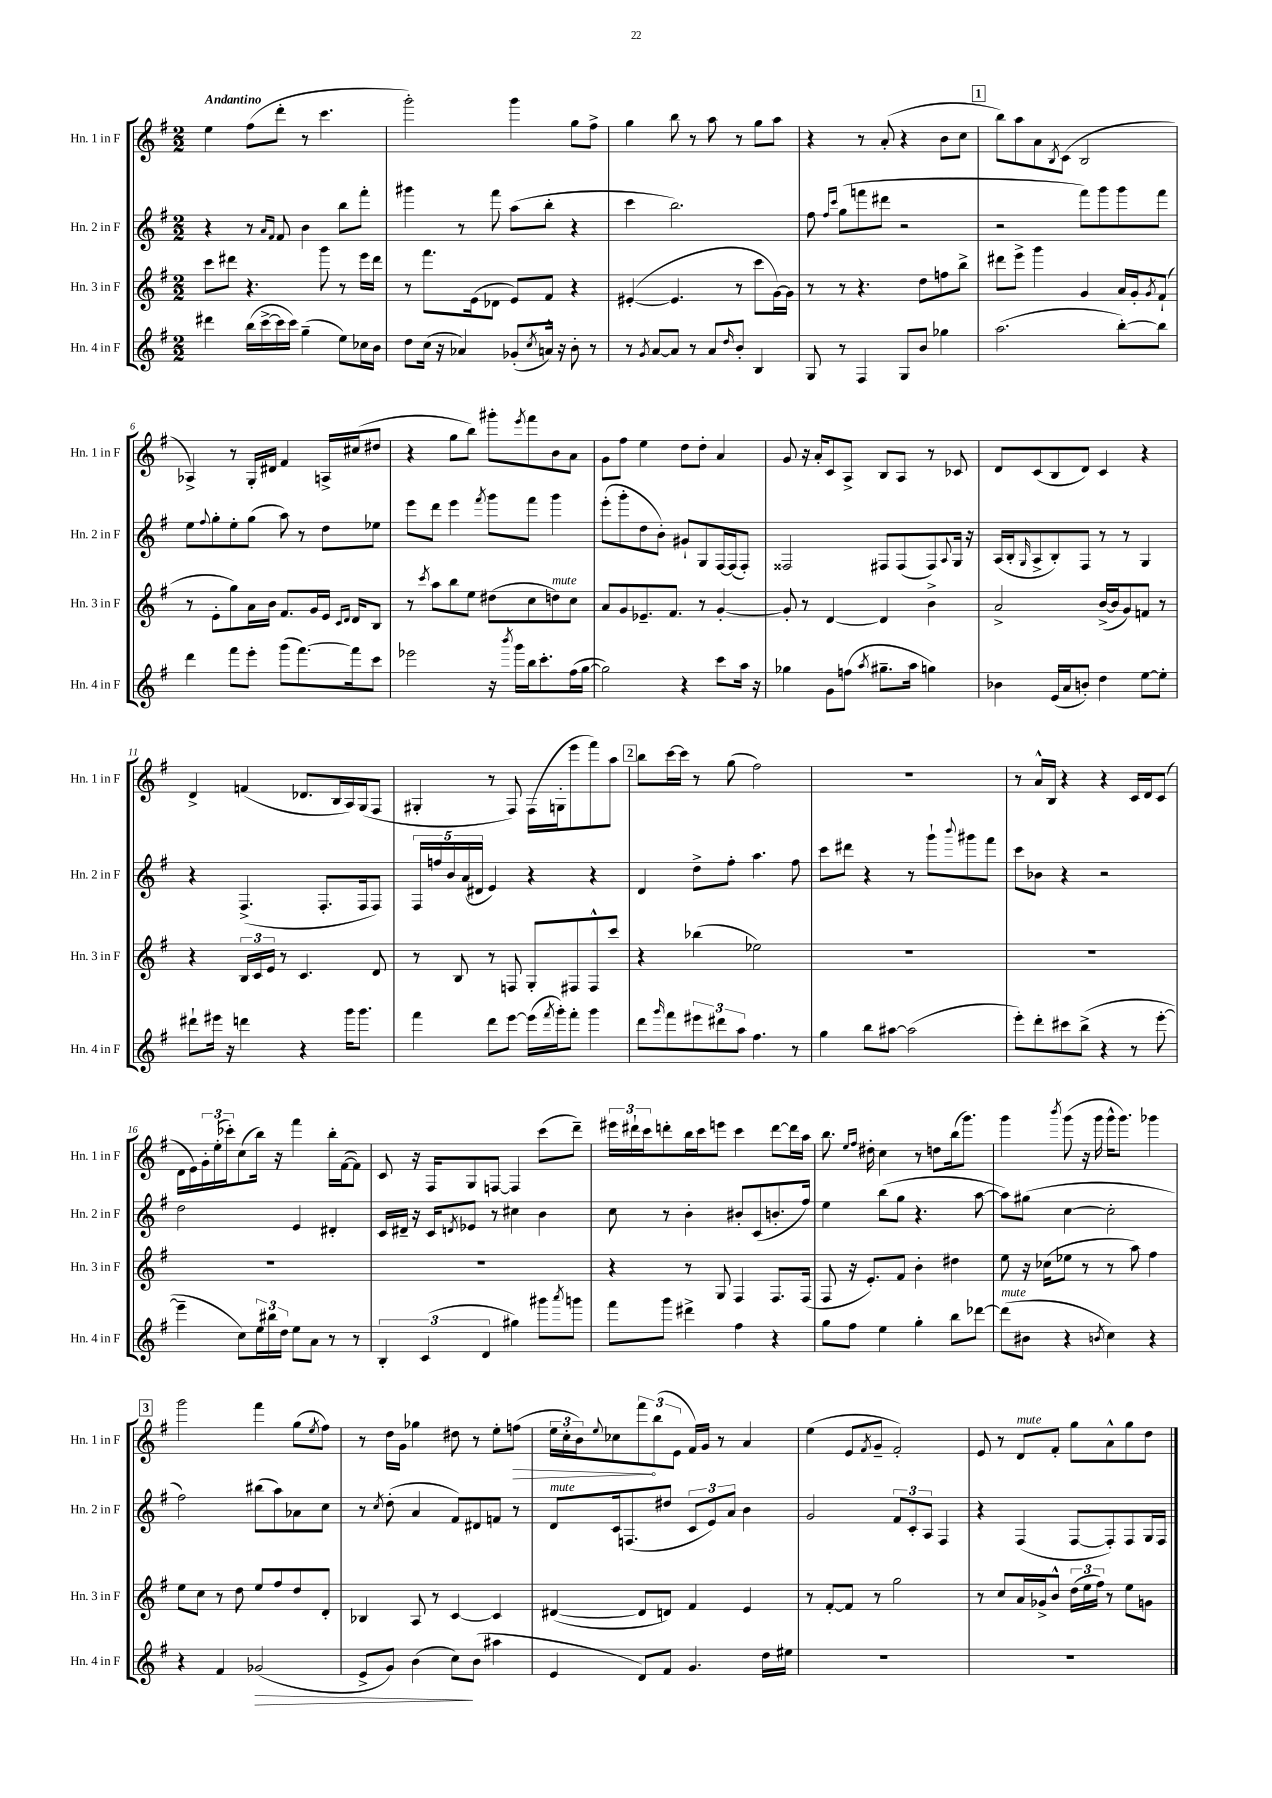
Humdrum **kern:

**kern	**kern	**kern	**kern
*staff4	*staff3	*staff2	*staff1
*clefG2	*clefG2	*clefG2	*clefG2
*k[f#]	*k[f#]	*k[f#]	*k[f#]
*M2/2	*M2/2	*M2/2	*M2/2
4ddd#\	8ccc\L	4r	4ee\
.	8ddd#\J	.	.
(16bb\LL	4.r	8r	(8ff#\L
[16ccc^\	.	.	.
.	.	16qqa/LL	.
.	.	16qqf#/JJ	.
16ccc\]	.	8f#/	8ddd'\J
16ccc\JJ)	.	.	.
(4gg~\	.	4b\	8r
.	8ggg\	.	4.ccc\
8ee\L)	8r	8bb\L	.
16cc-\L	16eee\LL	8fff#'\J	.
16b\JJ	16ddd#\JJ	.	.
=	=	=	=
8dd\L	8r	4ggg#\	2ggg'\)
(16cc\Jk	8.fff#\L	.	.
16r	.	.	.
4a-/)	.	8r	.
.	(16e\k	.	.
.	8d-\J	8fff#\	.
(8g-'/L	8e/L)	(8aa\L	4ggg\
8qcc/	.	.	.
16a^^/Jk)	8f#/J	8bb'\J	.
16r	.	.	.
8b'\	4r	4r	8gg\L
8r	.	.	8ff#^\J
=	=	=	=
8r	([4e#'/	4ccc\	4gg\
8qg/	.	.	.
[8a/L	.	.	.
8a/]J	4.e#/]	2.bb\)	8bb\
8r	.	.	8r
8a/L	.	.	8aa\
16qqdd/	.	.	.
8b'/J	8r	.	8r
4B/	8ccc\L	.	8gg\L
.	[16g\L)	.	8aa\J
.	16g\]JJ	.	.
=	=	=	=
8G/	8r	8ff#\	4r
.	.	16qqff#/LL	.
.	.	16qqccc/JJ	.
8r	8r	(8gg\L	.
4F#/	4.r	8fff\	8r
.	.	8ddd#\J	(8a'/
8G/L	.	2r	4r
8b/J	8dd\L	.	.
4gg-\	8ff\	.	8b\L
.	8bb^\J	.	8cc\J
=	=	=	=
(2.aa\	8ddd#\L	2r	8bb\L)
.	8eee^\J	.	8aa\
.	4ggg\	.	8a\
.	.	.	8qB/
.	.	.	(8c\J
.	4g/	8fff#\L)	2B/
.	.	8ggg\	.
[8bb'\L)	16a/LL	8ggg\	.
.	16g'/J	.	.
.	8qg/	.	.
8bb\]J	(8f#`/J	8fff#\J	.
=	=	=	=
4ddd\	8r	8ee\L	4A-^/)
.	.	8qqff#/	.
.	8e'\L	8gg'\	.
8fff#\L	8gg\)	8ee'\	8r
8eee'\J	16a\L	(8gg\J	16G'/LL
.	16b\JJ	.	16d#/JJ
(8ggg\L	8.f#/L	8aa\)	4f#/
[8.fff#\)	.	8r	.
.	16g/L	.	.
.	16e/JJ	8dd\L	16A^/LL
.	16qqc/LL	.	.
.	16qqd/JJ	.	.
16fff#\]k	16d/LK	.	(16cc#/J
8ccc\J	8B/J	8ee-\J	8dd#/J
=	=	=	=
2eee-\	8r	8eee\L	4r
.	8qccc/	.	.
.	8aa\L	8ddd\J	.
.	8bb\	4eee\	8gg\L
.	8ee\J	.	8bb\J)
.	.	8qfff#/	.
16r	(8dd#\L	8ggg\L	8ggg#'\L
8qbbb/	.	.	.
16ggg\LL	.	.	.
.	.	.	8qeee/
16bb\J	8cc\	8fff#\J	8fff#\
8.ccc'\	.	.	.
.	8dd\)	4ggg\	8b\
(16ff#\L	8cc\J	.	8a\J
[16gg\JJ	.	.	.
=	=	=	=
2gg\])	8a/L	(8eee'\L	8g\L
.	8g/	8ggg'\	8ff#\J
.	8.e-~/	8dd\	4ee\
.	.	8b'\J)	.
.	8.f#/J	.	.
4r	.	8g#`/L	8dd\L
.	8r	8G/	8dd'\J
8ccc\L	[4g'/	[16F#/L	4a/
.	.	(16F#/]J	.
16aa\Jk	.	8F#'/J)	.
16r	.	.	.
=	=	=	=
4gg-\	8g'/]	2F##/	8g/
.	8r	.	16r
.	.	.	16a'/LK
8g\L	[4d/	.	8c/
(8ff\J	.	.	8A^/J
8qaa/	.	.	.
8.gg#~\L	4d/]	8F#/L	8B/L
.	.	(8F#/	8A/J
16aa\Jk	.	.	.
4gg\)	4b^\	8F#/)	8r
.	.	8qqA/	.
.	.	16G/Jk	8c-/
.	.	16r	.
=	=	=	=
4b-\	2a^/	(16A/LL	8d/L
.	.	16B'/J	.
.	.	16qqG/	.
.	.	8A^/	(8c/
(16e/LL	.	8B'/)	8B/
16a/J	.	.	.
8b'/J)	.	8F#/J	8d/J)
4dd\	([16b^/LL	8r	4c/
.	16b/]J	.	.
.	8g/)	8r	.
[8ee\L	8f/J	4G/	4r
8ee'\]J	8r	.	.
=	=	=	=
8ddd#`\L	4r	4r	4d^/
16eee#\Jk	.	.	.
16r	.	.	.
4ddd\	24B/LL	(4.F#^/	(4f/
.	24c/	.	.
.	24e/JJ	.	.
.	8r	.	.
4r	4.c/	.	8.d-/L
.	.	8.F#'/L	.
.	.	.	16B/L
16ggg\LK	.	.	16A/)
8.ggg\J	.	16F#/k	(16G/J
.	8d/	8F#/J)	8F#/J
=	=	=	=
4fff#\	8r	20F#/LL	4G#'/
.	.	20ff/	.
.	.	20b/	.
.	8B/	.	.
.	.	(20a/	.
.	.	20d#/JJ	.
8ddd\L	8r	4e/)	8r
[8eee\J	8F/	.	8F#/)
(16eee\]LL	8G'/L	4r	(16F#\LL
8qfff#/	.	.	.
16ggg'\J)	.	.	16G'\J
8fff#'\J	8F#/	.	8eee\
4ggg\	8F#^^/	4r	8fff#\)
.	8ccc/J	.	8aa\J
=	=	=	=
8ddd\L	4r	4d/	8bb\L
16qqggg/	.	.	.
8fff#\	.	.	[16ccc\L
.	.	.	16ccc\]JJ
12eee#\	(4bb-\	8dd^\L	8r
12ddd#\	.	.	.
.	.	8ff#'\J	(8gg\
12aa\J	.	.	.
4.ff#\	2ee-\)	4.aa\	2ff#\)
8r	.	8ff#\	.
=	=	=	=
4gg\	1r	8ccc\L	1r
.	.	8ddd#\J	.
8bb\L	.	4r	.
[8aa#\J	.	.	.
(2aa#\]	.	8r	.
.	.	8ggg`\L	.
.	.	8qqbbb/	.
.	.	8ggg#\	.
.	.	8fff#\J	.
=	=	=	=
8eee'\L)	1r	8ccc\L	8r
8ddd'\	.	8b-\J	16a^^/LL
.	.	.	16B/JJ
8ccc#\	.	4r	4r
(8bb^\J	.	.	.
4r	.	2r	4r
8r	.	.	16c/LL
.	.	.	16d/J
[8eee'\	.	.	(8c/J
=	=	=	=
4eee~\]	1r	2dd\	16d\LL
.	.	.	16e\)
.	.	.	24g'\
.	.	.	(24ee'\
.	.	.	24ccc-'\J)
8cc\L)	.	.	(8cc\
24ee\L	.	.	16bb\Jk)
24bb#\	.	.	.
.	.	.	16r
24dd\JJ	.	.	.
8ee\L	.	4e/	4fff#\
8a\J	.	.	.
8r	.	4d#'/	16bb'\LL
.	.	.	([16f#\J
8r	.	.	8f#\]J)
=	=	=	=
6B'/	1r	16c/LL	8c/
.	.	16d#~/JJ	.
.	.	16r	16r
(6c/	.	.	.
.	.	16c/LK	16F#/LK
.	.	8qd/	.
.	.	8e-/J	8G/
6d/	.	.	.
.	.	8r	[8F/J
4gg#\)	.	4cc#\	4F/]
8ggg#\L	.	4b\	(8ccc\L
8qaaa/	.	.	.
8ggg\J	.	.	8ddd~\J)
=	=	=	=
8fff#\L	4r	8cc\	24eee#\LL
.	.	.	24ddd#`\
.	.	.	24ccc\J
8ggg\J	.	8r	8ddd'\
4ddd#^\	8r	4b'\	16bb\L
.	.	.	16ccc\J
.	8G/	.	8eee\J
4ff#\	4F#/	8b#'/L	4ccc\
.	.	(8c/	.
4r	8.F#/L	8.b'/	[8ddd\L
.	.	.	16ddd\]L
.	(16F#/Jk	16ff#/Jk)	16aa\JJ
=	=	=	=
8gg\L	8F#/	4ee\	8.bb\
8ff#\J	16r	.	.
.	.	.	16qqee/LL
.	.	.	16qqff#/JJ
.	8.e'/L)	.	16dd#'\
4ee\	.	(8bb\L	4cc\
.	8f#/J	8gg\J	.
4gg'\	4b'\	4.r	8r
.	.	.	8dd\L
8bb\L	4dd#\	.	(16bb\k
.	.	.	8.ggg\J)
[8ddd-\J	.	[8aa\	.
=	=	=	=
(8ddd-\]L	8ee\	8aa\]L)	4ggg\
8b#\J	16r	(8gg#\J	.
.	(16cc-\LK	.	.
.	.	.	8qbbb/
4r	8ee-\J	[4cc\	(8ggg\
.	8r	.	16r
.	.	.	16ggg\
8qb/	.	.	.
4cc\)	8r	2cc'\]	16ggg^^\LK
.	.	.	8.ggg\J)
.	8aa\)	.	.
4r	4ff#\	.	4ggg-\
=	=	=	=
4r	8ee\L	2ff#\)	2ggg\
.	8cc\J	.	.
4f#/	8r	.	.
.	8dd\	.	.
(2g-/	8ee/L	(8bb#\L	4fff#\
.	8ff#/	8aa\)	.
.	8dd/	8a-\	(8gg\L
.	.	.	8qee/
.	8d'/J	8cc\J	8ff#\J)
=	=	=	=
8e^/L	4B-/	8r	8r
.	.	8qcc/	.
8g/J)	.	(8dd'\	16dd\LL
.	.	.	16g\JJ
(4b\	8A/	4a/	4gg-\
.	8r	.	.
8cc\L)	[4c/	8f#/L)	8dd#\
(8b\J	.	8d#/	8r
4aa#\	4c/]	8f/J	8ee'\L
.	.	8r	(8ff\J
=	=	=	=
4e/	([4d#/	8d/L	24ee\LL
.	.	.	24cc'\
.	.	.	24b\J)
.	.	.	8qqee/
.	.	16c/k	8cc-\
.	.	(8.F/	.
8d/L)	8d#/]L	.	12fff#\
.	.	.	(12bb\
8f#/J	8d/J)	8dd#/J	.
.	.	.	12e\J
4.g/	4f#/	12c/L	16f#/LL)
.	.	.	16g/JJ
.	.	12e/)	.
.	.	.	8r
.	.	12a/J	.
.	4e/	4b\	4a/
16dd\LL	.	.	.
16ee#\JJ	.	.	.
=	=	=	=
1r	8r	2g/	(4ee\
.	[8f#'/L	.	.
.	8f#/]J	.	8e/L
.	.	.	8qf#/
.	8r	.	8g~/J
.	2gg\	12f#/L	2f#'/)
.	.	12c'/	.
.	.	12A/J	.
.	.	4F#/	.
=	=	=	=
1r	8r	4r	8e/
.	8cc/L	.	8r
.	16a/L	(4F#/	8d/L
.	16g-^/J	.	.
.	8b^^/J	.	8f#'/J
.	(24dd\LL	[8F#/L	8gg\L
.	24ee\	.	.
.	24ff#\JJ)	.	.
.	8r	8F#'/])	8a^^\
.	8ee\L	8F#/	8gg\
.	8g\J	16G/L	8dd\J
.	.	16F#/JJ	.
==	==	==	==
*-	*-	*-	*-
